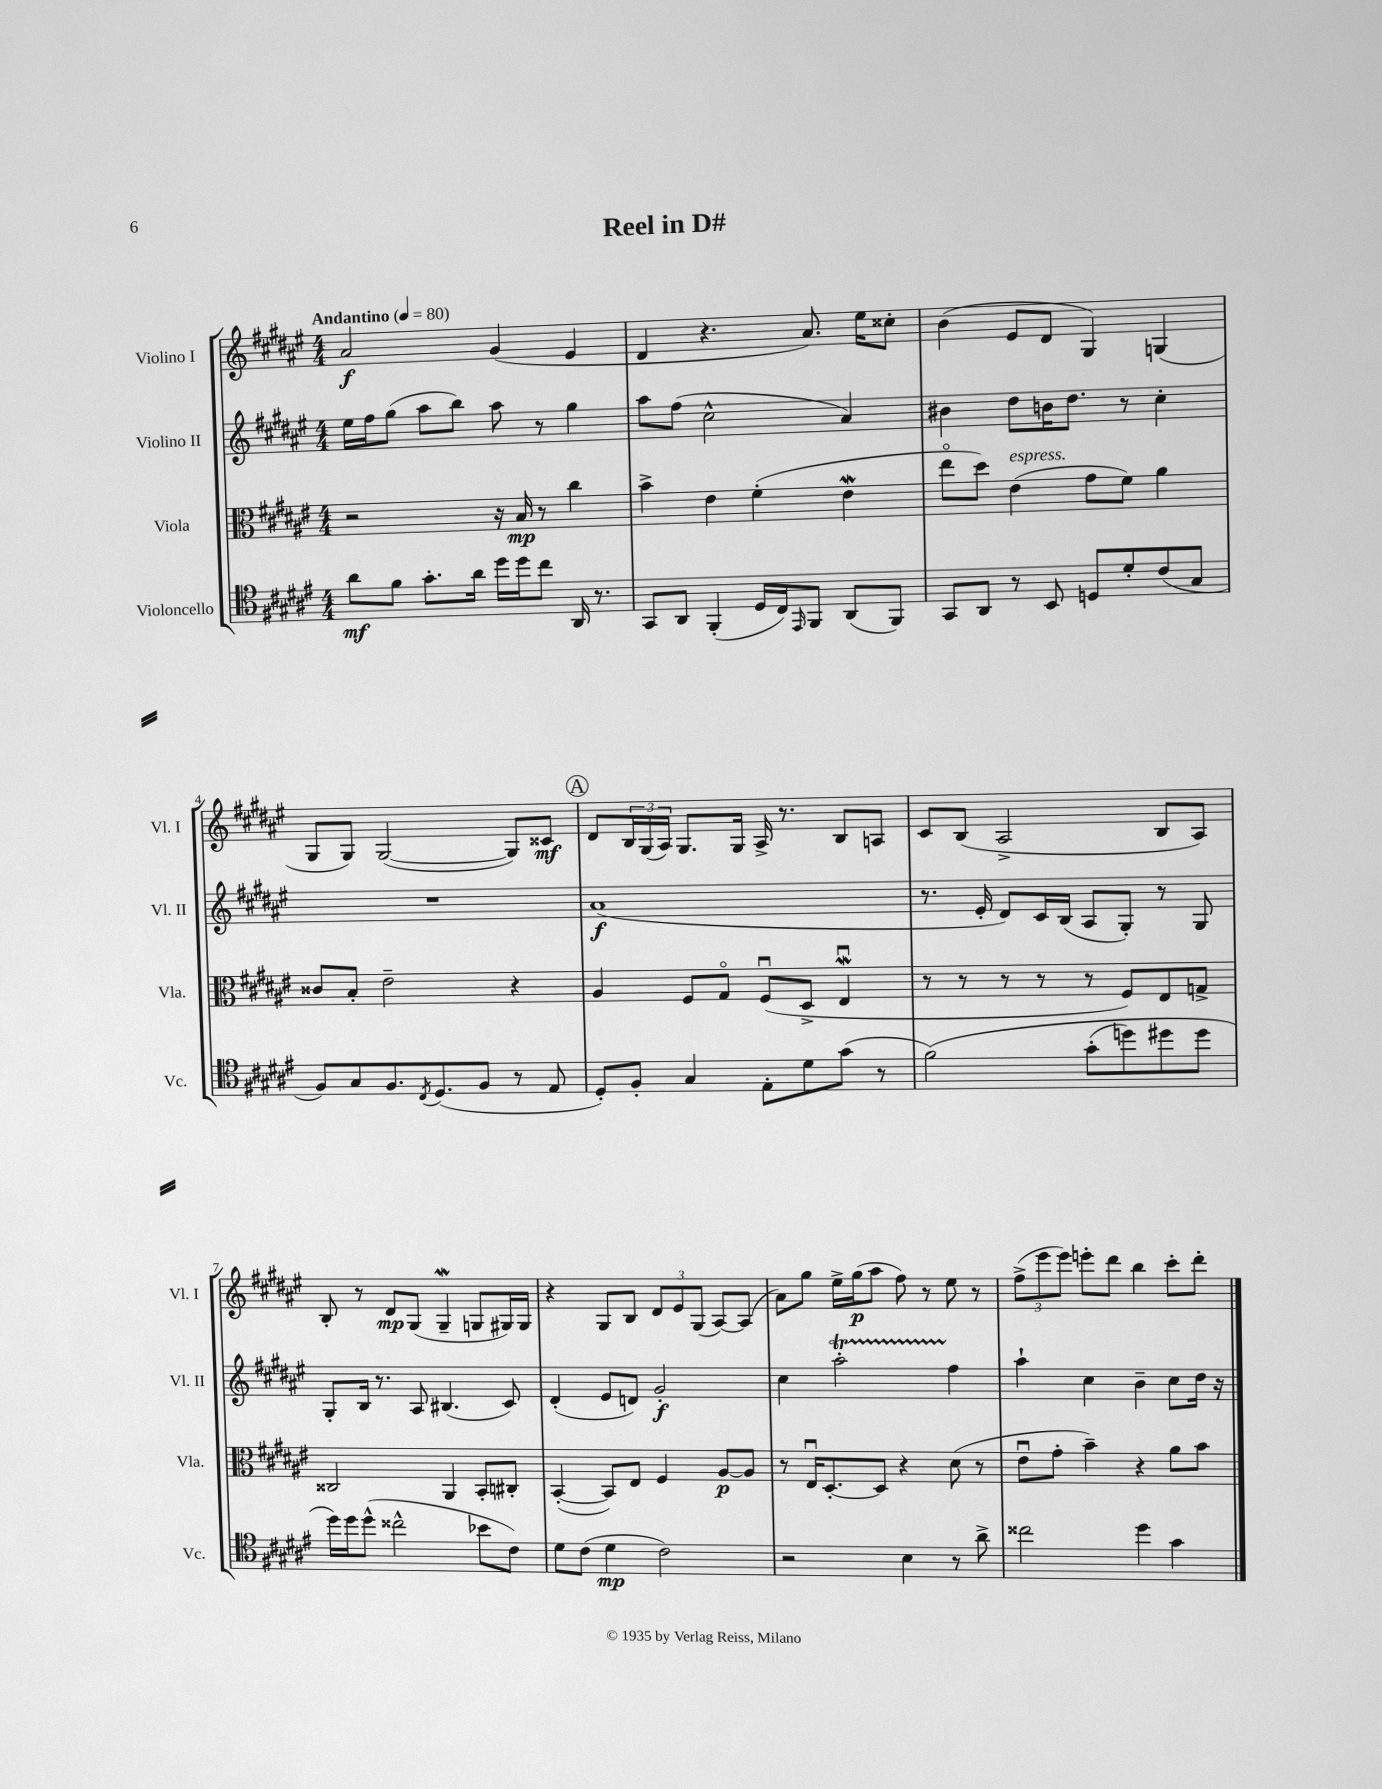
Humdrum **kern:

**kern	**dynam	**kern	**dynam	**kern	**dynam	**kern	**dynam
*part4	*part4	*part3	*part3	*part2	*part2	*part1	*part1
*staff4	*staff4	*staff3	*staff3	*staff2	*staff2	*staff1	*staff1
*I"Violoncello	*	*I"Viola	*	*I"Violino II	*	*I"Violino I	*
*I'Vc.	*	*I'Vla.	*	*I'Vl. II	*	*I'Vl. I	*
*clefC4	*	*clefC3	*	*clefG2	*	*clefG2	*
*k[f#c#g#d#a#e#]	*	*k[f#c#g#d#a#e#]	*	*k[f#c#g#d#a#e#]	*	*k[f#c#g#d#a#e#]	*
*M4/4	*	*M4/4	*	*M4/4	*	*M4/4	*
*MM80	*	*MM80	*	*MM80	*	*MM80	*
=1	=1	=1	=1	=1	=1	=1	=1
!	!	!	!	!	!	!LO:TX:a:B:t=Andantino	!
8a#\L	mf	2r	.	16ee#\LL	.	2a#/	f
.	.	.	.	16ff#\J	.	.	.
8f#\J	.	.	.	(8gg#\J	.	.	.
8.g#'\L	.	.	.	8aa#\L	.	.	.
.	.	.	.	8bb\J)	.	.	.
16a#\Jk	.	.	.	.	.	.	.
16dd#\LL	.	16r	.	8aa#\	.	(4g#/	.
16dd#\J	.	16B/	mp	.	.	.	.
8cc#\J	.	8r	.	8r	.	.	.
16AA#/	.	4cc#\	.	4gg#\	.	4e#/	.
8.r	.	.	.	.	.	.	.
=2	=2	=2	=2	=2	=2	=2	=2
8GG#/L	.	4b^\	.	8aa#\L	.	4d#/	.
8AA#/J	.	.	.	(8ff#\J	.	.	.
(4FF#'/	.	4e#\	.	2cc#^^\	.	4.r	.
16D#/LL	.	(4f#'\	.	.	.	.	.
16C#/J)	.	.	.	.	.	.	.
16qqEE#/	.	.	.	.	.	.	.
8FF#/J	.	.	.	.	.	8.a#/)	.
(8AA#/L	.	4e#W\	.	4a#/)	.	.	.
.	.	.	.	.	.	16ee#\KL	.
8FF#/J)	.	.	.	.	.	8cc##X'\J	.
=3	=3	=3	=3	=3	=3	=3	=3
8GG#/L	.	8ee#\L	.	4b#X\	.	(4b\	.
8AA#/J	.	8dd#\J)	.	.	.	.	.
!	!	!LO:TX:a:i:t=espress.	!	!	!	!	!
8r	.	(4e#\	.	8dd#\L	.	8e#/L	.
8BB/	.	.	.	16bn\K	.	8d#/J	.
.	.	.	.	8.dd#\J	.	.	.
8Dn/L	.	8g#\L	.	.	.	4G#/)	.
8d#'/	.	8f#\J)	.	8r	.	.	.
(8c#/	.	4a#\	.	4cc#'\	.	(4Gn/	.
8G#/J	.	.	.	.	.	.	.
!!LO:LB:g=z
=4	=4	=4	=4	=4	=4	=4	=4
8F#/L)	.	8c##X/L	.	1r	.	8G#/L	.
8G#/	.	8B'/J	.	.	.	8G#/J)	.
8.F#/	.	2e#~\	.	.	.	([2G#/	.
8qC#/	.	.	.	.	.	.	.
(8.D#/	.	.	.	.	.	.	.
8F#/J	.	.	.	.	.	.	.
8r	.	4r	.	.	.	8G#/L])	.
8E#/	.	.	.	.	.	8c##X/J	mf
!!LO:REH:place=s1:t=A
=5	=5	=5	=5	=5	=5	=5	=5
8D#'/L)	.	4A#/	.	(1a#	f	8d#/L	.
8F#'/J	.	.	.	.	.	24B/L	.
.	.	.	.	.	.	(24G#/	.
.	.	.	.	.	.	24A#/JJ)	.
4G#/	.	8F#/L	.	.	.	8.G#/L	.
.	.	8G#/J	.	.	.	.	.
.	.	.	.	.	.	16G#/Jk	.
8E#'\L	.	(8F#u/L	.	.	.	16A#^/	.
.	.	.	.	.	.	8.r	.
8d#\	.	8D#^/J	.	.	.	.	.
(8g#\J	.	4E#Wu/	.	.	.	8B/L	.
8r	.	.	.	.	.	8An/J	.
=6	=6	=6	=6	=6	=6	=6	=6
(2f#\)	.	8r	.	8.r	.	8c#/L	.
.	.	8r	.	.	.	(8B/J	.
.	.	.	.	16e#'/	.	.	.
.	.	8r	.	8d#/L)	.	2A#^/	.
.	.	8r	.	16c#/L	.	.	.
.	.	.	.	(16B/JJ	.	.	.
(8g#'\L	.	8r	.	8A#/L	.	.	.
8ddn\)	.	8F#/L)	.	8G#'/J)	.	.	.
8dd#X\	.	8E#/	.	8r	.	8B/L	.
8dd#\J	.	8Gn^/J	.	8G#/	.	8A#/J)	.
!!LO:LB:g=z
=7	=7	=7	=7	=7	=7	=7	=7
16dd#\LL)	.	2C##X/	.	8G#'/L	.	8B'/	.
16dd#\J	.	.	.	.	.	.	.
(8dd#^^\J	.	.	.	16B/Jk	.	8r	.
.	.	.	.	8.r	.	.	.
2cc##X^^\	.	.	.	.	.	8d#/L	mp
.	.	.	.	8A#/	.	(8G#/J	.
.	.	4AA#/	.	(4.B#X/	.	4G#W~/	.
8b-X\L	.	8BB'/L	.	.	.	8Gn/L	.
8c#\J)	.	8C#X'/J	.	8c#/)	.	16G#X/L)	.
.	.	.	.	.	.	16G#/JJ	.
=8	=8	=8	=8	=8	=8	=8	=8
8d#\L	.	([4BB'/	.	(4d#'/	.	4r	.
(8c#\J	.	.	.	.	.	.	.
4d#\	mp	8BB/L])	.	8e#/L	.	8G#/L	.
.	.	8E#/J	.	8dn/J)	.	8B/J	.
2c#\)	.	4F#/	.	2g#'/	f	12d#/L	.
.	.	.	.	.	.	12e#/	.
.	.	.	.	.	.	(12G#/J	.
.	.	[8A#/L	p	.	.	[8A#/L)	.
.	.	8A#/J]	.	.	.	(8A#/J]	.
=9	=9	=9	=9	=9	=9	=9	=9
2r	.	8r	.	4cc#\	.	8a#\L)	.
.	.	16E#u/KL	.	.	.	8gg#\J	.
.	.	[8.D#'/	.	.	.	.	.
.	.	.	.	2aa#t'\	.	16ee#^\LL	.
.	.	.	.	.	.	(16gg#\J	p
.	.	8D#/J]	.	.	.	8aa#\J	.
4B\	.	4r	.	.	.	8ff#\)	.
.	.	.	.	.	.	8r	.
8r	.	(8d#\	.	4ff#\	.	8ee#\	.
8a#^\	.	8r	.	.	.	8r	.
=10	=10	=10	=10	=10	=10	=10	=10
2cc##X\	.	8e#u\L	.	4aa#`\	.	(12ff#^\L	.
.	.	.	.	.	.	12eee#\	.
.	.	8g#'\J	.	.	.	.	.
.	.	.	.	.	.	12eee#\J)	.
.	.	4b~\)	.	4cc#\	.	8eeen'\L	.
.	.	.	.	.	.	8ddd#\J	.
4dd#\	.	4r	.	4b~\	.	4bb\	.
4g#\	.	8a#\L	.	8cc#\L	.	8ccc#'\L	.
.	.	8b\J	.	16dd#\Jk	.	8ddd#'\J	.
.	.	.	.	16r	.	.	.
==	==	==	==	==	==	==	==
*-	*-	*-	*-	*-	*-	*-	*-
